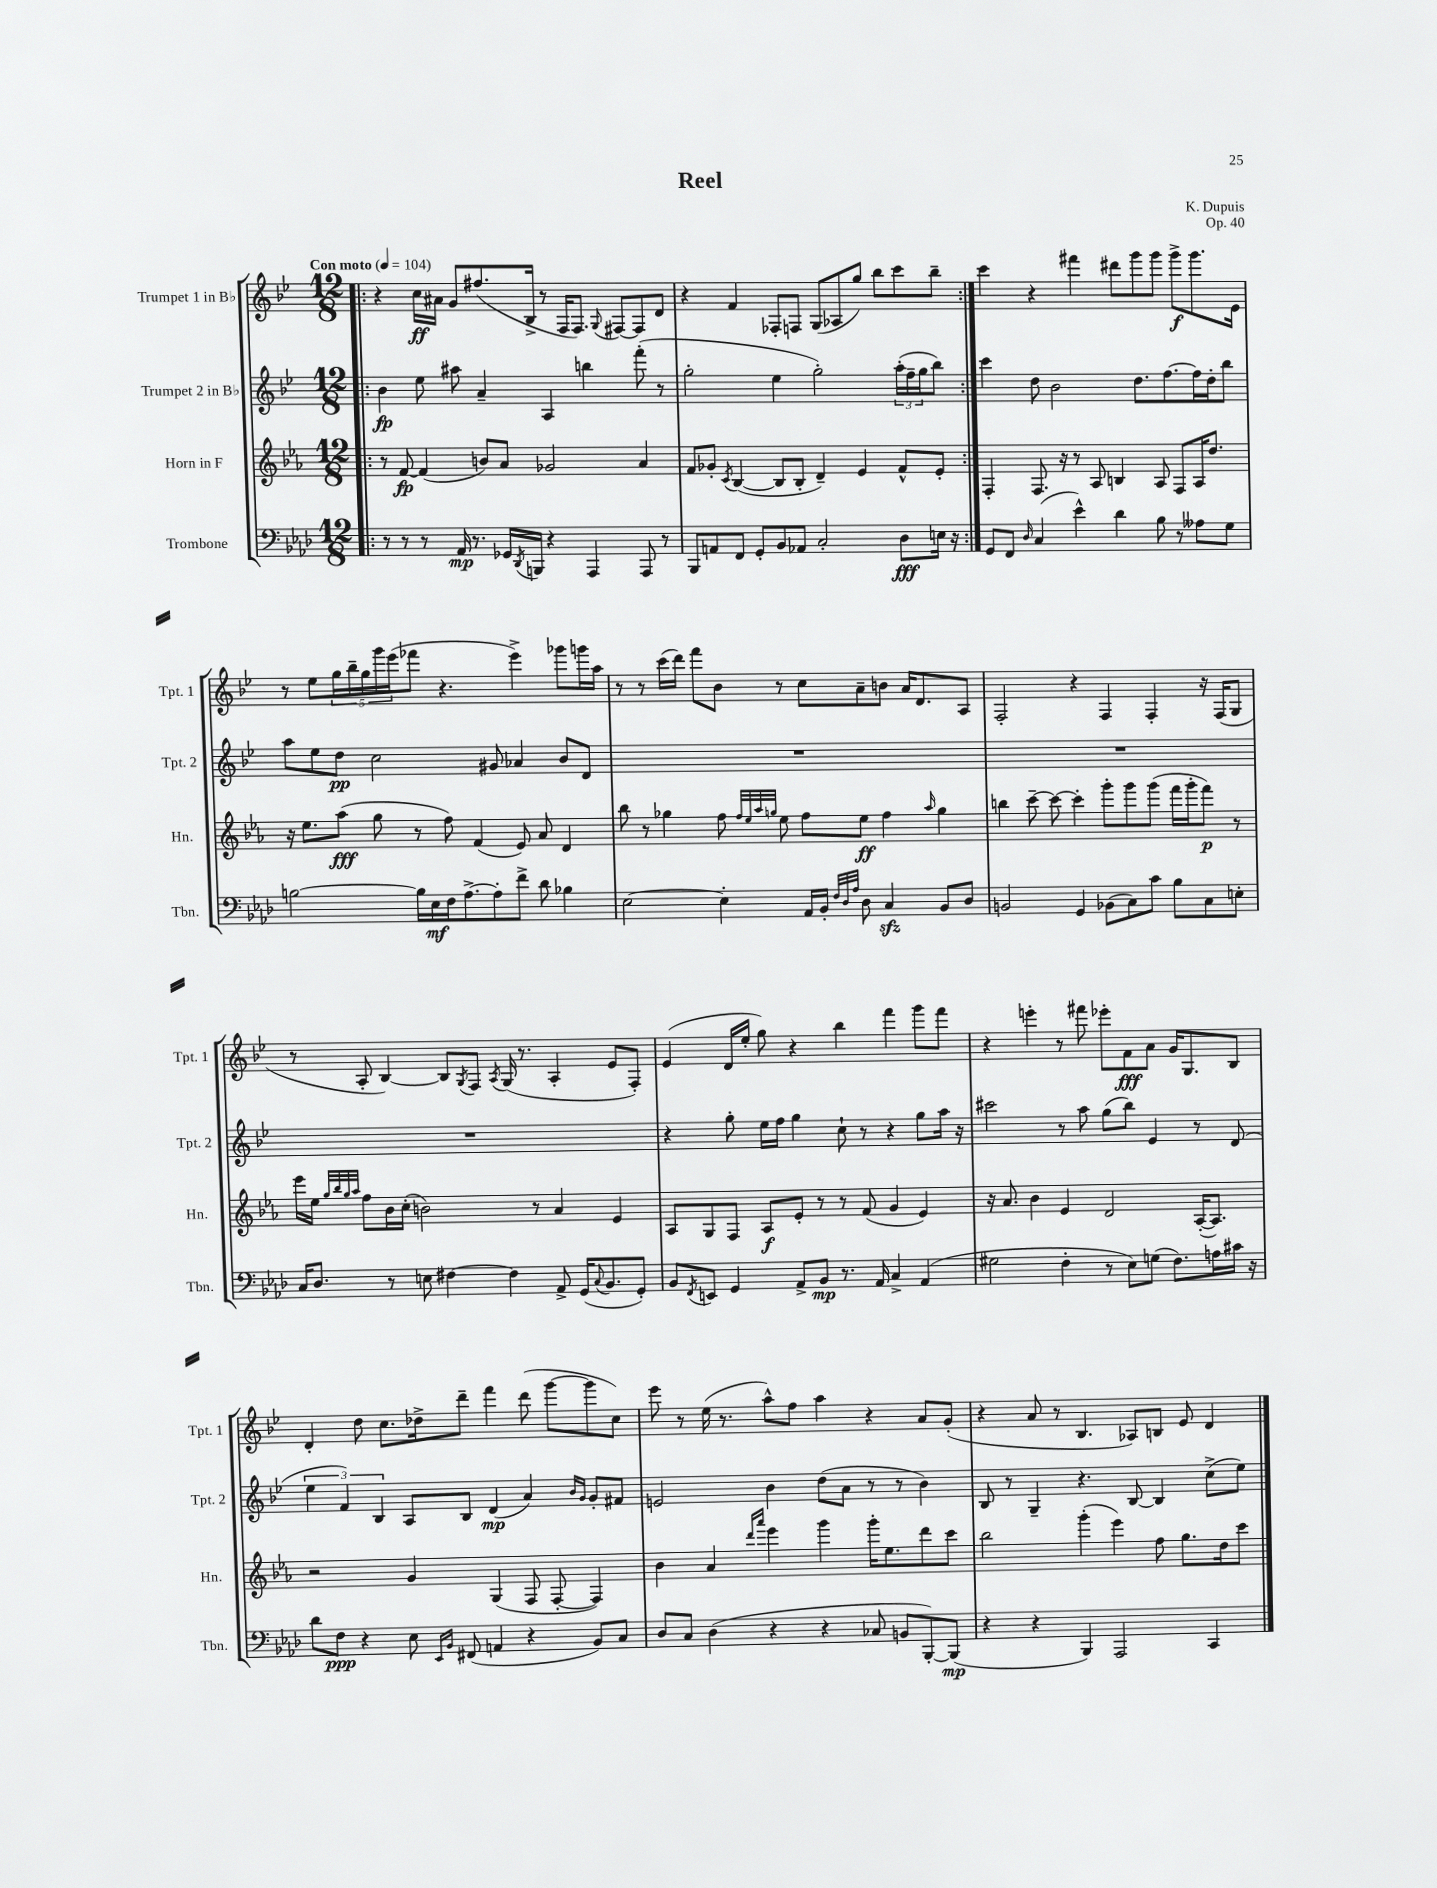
\header { title = "Reel" composer = "K. Dupuis" opus = "Op. 40" }
<<
\new StaffGroup <<
\new Staff = "s0" \with { instrumentName = "Trumpet 1 in Bb" shortInstrumentName = "Tpt. 1" } {
    \clef treble \key bes \major \numericTimeSignature \time 12/8 \tempo "Con moto" 4 = 104
    \repeat volta 2 { \bar ".|:" r4 c''16\ff ais'16 g'8 fis''8.( bes16-> r8 f16 f8.) \appoggiatura { g8 } fis8~ fis8 d'8 |
    r4 f'4 fes8-. f8 g8( aes8 g''8) bes''8 c'''8 bes''8-- | }
    c'''4 r4 fis'''4 dis'''8 g'''8 g'''8 g'''8->\f g'''8. ees'16 |
    r8 ees''8 \tuplet 5/4 { g''16 bes''16-- g''16 g'''16 ees'''16( } fes'''8 r4. ees'''4->) ges'''8 g'''16 a''16 |
    r8 r8 c'''16( d'''16) f'''8 bes'8 r8 c''8 a'8-- b'8 a'16 d'8. a8 |
    f2-. r4 f4 f4-. r16 f16( g8 |
    r8 a8-. bes4~) bes8 \acciaccatura { g8 } f8 \acciaccatura { a8 } g16( r8. a4-. ees'8 f8-.) |
    ees'4( d'16 ees''16-. g''8) r4 bes''4 f'''4 g'''8 f'''8 |
    r4 e'''4-. r8 fis'''8 ees'''8-. f'8\fff a'8 g'16 g8. bes8 |
    d'4-. d''8 c''8. des''16-> d'''8-- f'''4 d'''8( g'''8~ g'''8 c''8) |
    ees'''8 r8 ees''16( r8. a''8-^) f''8 a''4 r4 a'8 g'8-.( |
    r4 a'8 r8 bes4. aes8) b8 ees'8 d'4 \bar "|." |
}
\new Staff = "s1" \with { instrumentName = "Trumpet 2 in Bb" shortInstrumentName = "Tpt. 2" } {
    \clef treble \key bes \major \numericTimeSignature \time 12/8
    \repeat volta 2 { \bar ".|:" bes'4\fp ees''8 ais''8 a'4-- a4 b''4 f'''8-.( r8 |
    g''2-. ees''4 g''2-.) \tuplet 3/2 { a''16-.( f''16-- g''16 } bes''8) | }
    c'''4 d''8 bes'2 d''8. f''8.~ f''16 d''16-. bes''8 |
    a''8 ees''8 d''8\pp c''2 gis'8 aes'4 bes'8 d'8 |
    R1. |
    R1. |
    R1. |
    r4 g''8-. ees''16 f''16 g''4 c''8-! r8 r4 g''8 a''16 r16 |
    cis'''2 r8 a''8 g''8( bes''8) ees'4 r8 d'8( |
    \tuplet 3/2 { ees''4 f'4) bes4 } a8 bes8 d'4\mp( a'4) \grace { bes'16 g'16 } g'8-. fis'8 |
    e'2 bes'4 d''8( a'8 r8 r8 bes'4) |
    bes8 r8 g4-- r4. bes8~ bes4 c''8->( ees''8) \bar "|." |
}
\new Staff = "s2" \with { instrumentName = "Horn in F" shortInstrumentName = "Hn." } {
    \clef treble \key ees \major \numericTimeSignature \time 12/8
    \repeat volta 2 { \bar ".|:" r8 f'8~\fp f'4( b'8) aes'8 ges'2 aes'4 |
    f'8 ges'8-. \acciaccatura { c'8 } bes4~( bes8 bes8-. d'4--) ees'4 f'8-^ ees'8-. | }
    f4-. f8. r16 r8 aes8 b4 aes8 f8 aes16 d''8. |
    r16 ees''8. aes''8\fff( g''8 r8 f''8) f'4( ees'8) aes'8 d'4 |
    bes''8 r8 ges''4 f''8 \grace { f''32 ees''32 aes''32 g''32 } ees''8 f''8 ees''8\ff f''4 \grace { aes''16 } g''4 |
    b''4 c'''8~-- c'''8~ c'''4-. g'''8-. g'''8 g'''8( f'''16 g'''16-. f'''8\p) r8 |
    ees'''16 ees''16 \grace { g''32 bes''32 g''32 aes''32 } f''8 bes'16 c''16-.( b'2) r8 aes'4 ees'4 |
    aes8 g8 f8 aes8\f ees'8-. r8 r8 f'8( g'4 ees'4) |
    r16 aes'8. bes'4 ees'4 d'2 aes16~-.( aes8.) |
    r2 g'4 g4( f8 f8~-. f4) |
    bes'4 aes'4 \grace { d'''16 aes'''16 } ees'''4 g'''4 g'''16-. ees''8. d'''8 c'''8 |
    bes''2 g'''4-.( ees'''4) f''8 g''8. d''16 c'''8 \bar "|." |
}
\new Staff = "s3" \with { instrumentName = "Trombone" shortInstrumentName = "Tbn." } {
    \clef bass \key aes \major \numericTimeSignature \time 12/8
    \repeat volta 2 { \bar ".|:" r8 r8 r8 aes,16\mp r8. ges,16 \acciaccatura { des,8 } b,,16 r4 aes,,4 aes,,8 r8 |
    bes,,8 a,8 f,8 g,8-. bes,8 aes,8 c2-. des8\fff e16 r16 | }
    g,8 f,8 \grace { des16 } c4( ees'4-^) des'4 bes8 r8 aeses8 g8 |
    b2~ b16 ees16\mf f16 aes8.~-> aes8-. f'8-> des'8 bes4 |
    ees2~ ees4-. aes,16 bes,16-. \grace { f32 des32 aes32 } des8 c4\sfz bes,8 des8 |
    b,2 g,4 bes,8( c8) c'8 bes8 c8 e8-. |
    c16 des8. r8 e8 fis4~ fis4 aes,8-> g,16( \appoggiatura { c8 } bes,8. g,8-.) |
    bes,8 \acciaccatura { f,8 } e,8 g,4 aes,8-> bes,8\mp r8. aes,16 c4-> aes,4( |
    gis2 f4-. r8 ees8) g8( f8.) a16 cis'16 r16 |
    des'8 f8\ppp r4 ees8 \grace { ees,16 bes,16 } fis,8( a,4 r4 bes,8) c8 |
    des8 c8 des4( r4 r4 ces8 b,8 bes,,8~-.) bes,,8\mp( |
    r4 r4 bes,,4) aes,,2 c,4 \bar "|." |
}
>>
>>
\layout { \context { \Score \remove "Bar_number_engraver" } }
